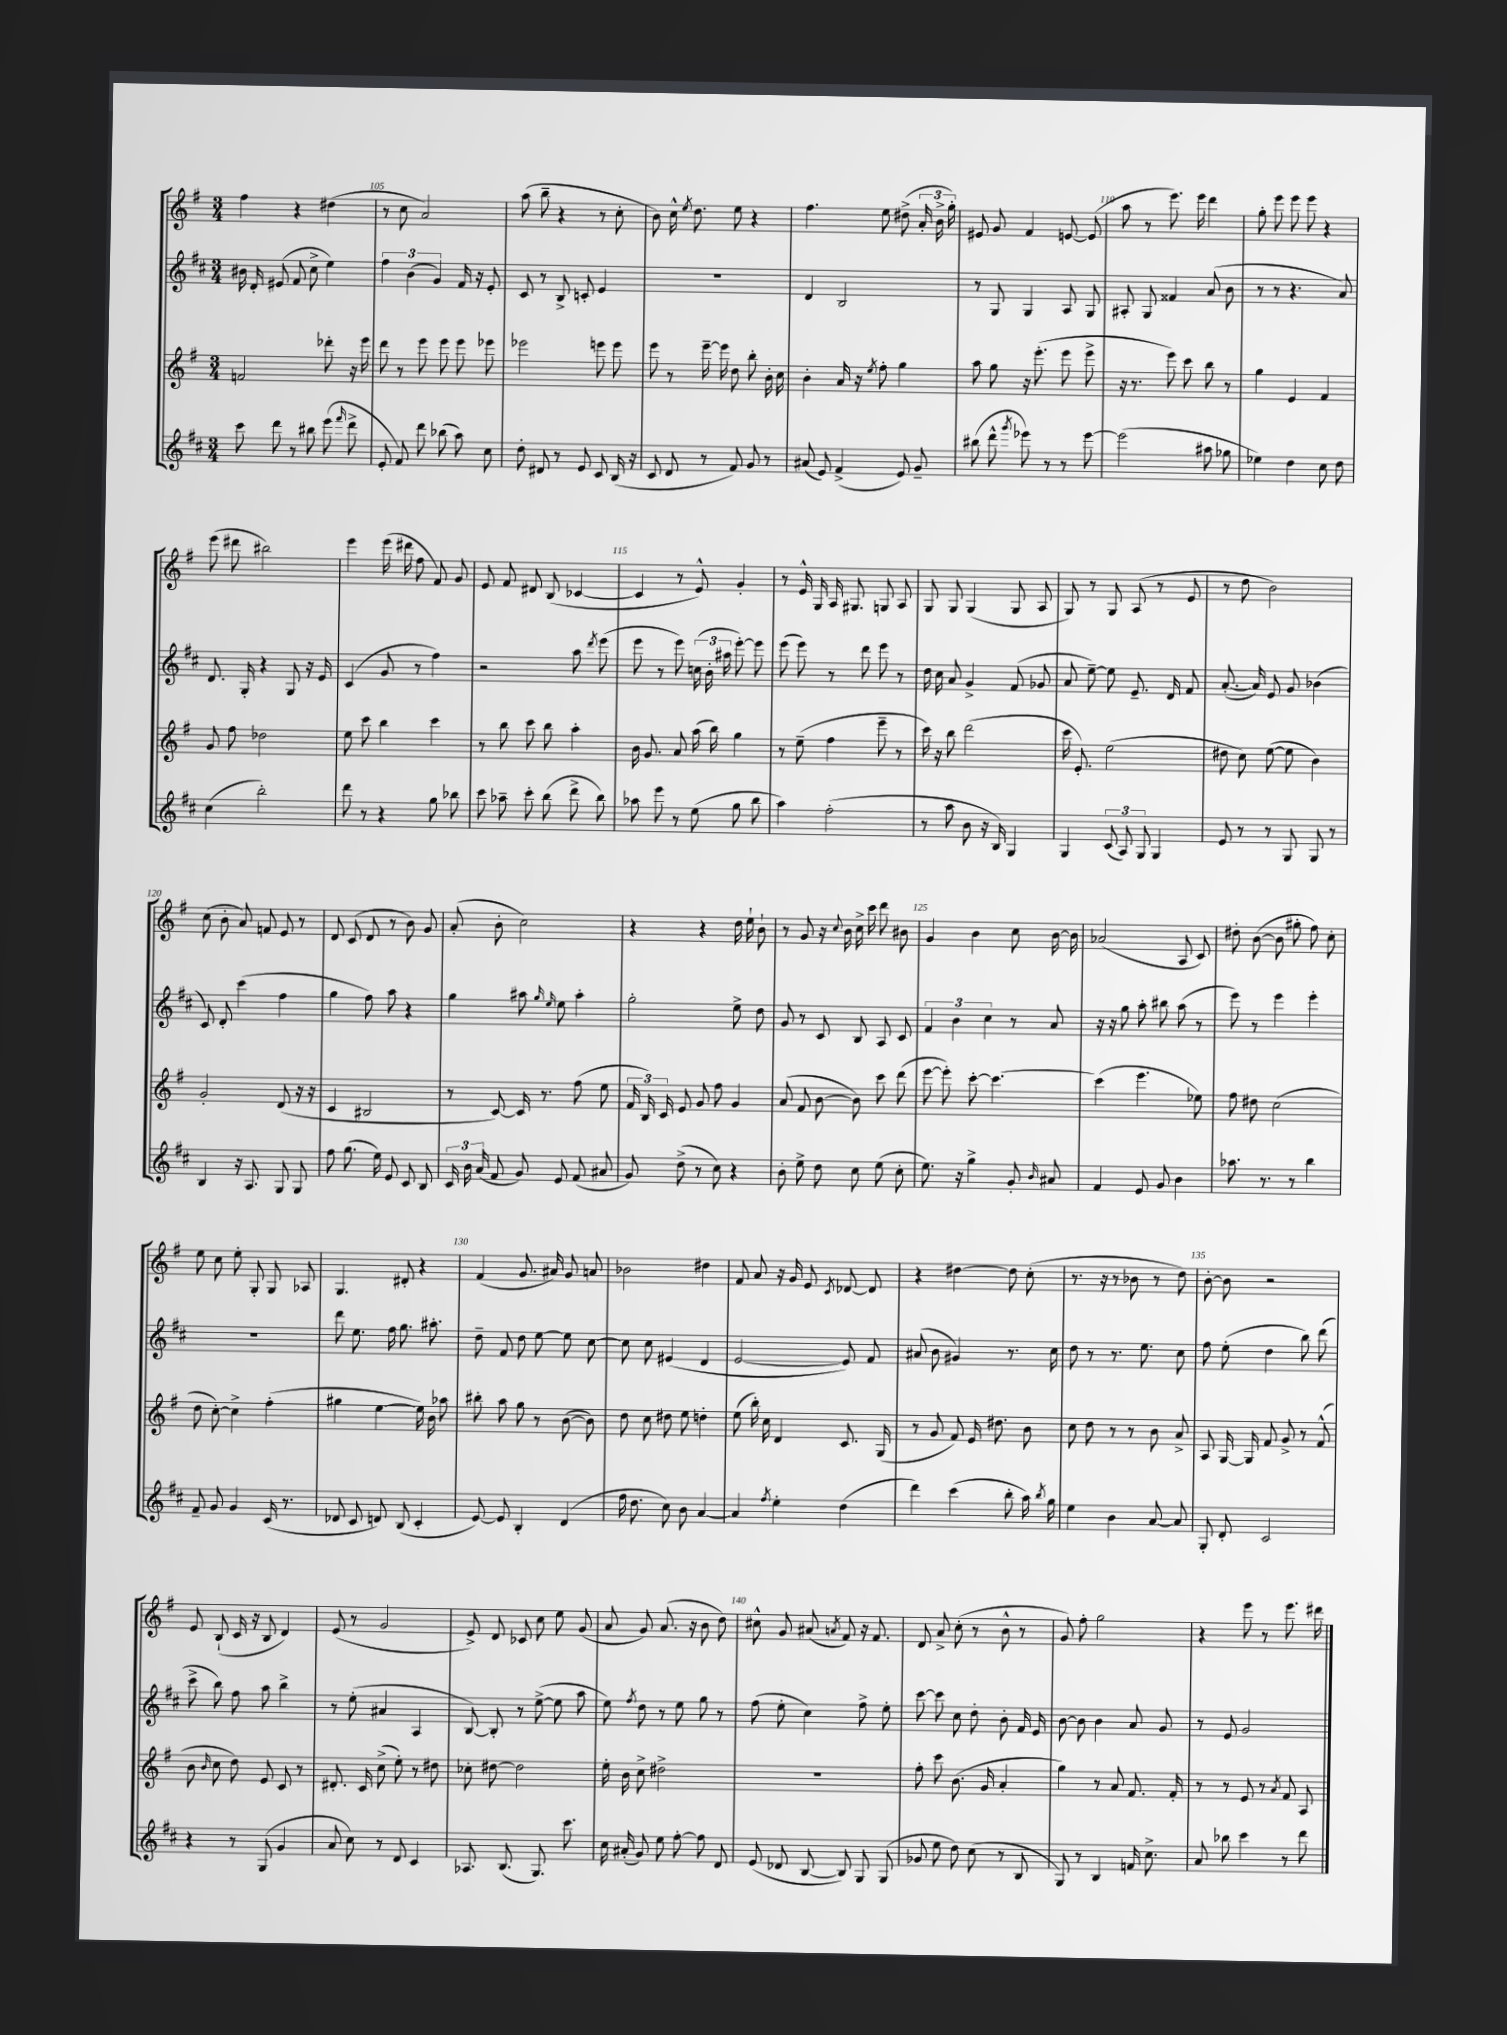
<<
\new StaffGroup <<
\new Staff = "s0" {
    \clef treble \key g \major \numericTimeSignature \time 3/4
    \autoBeamOff fis''4 r4 dis''4( |
    r8 c''8 a'2) |
    a''8( b''8-- r4 r8 c''8-. |
    b'8) c''16-^ \acciaccatura { e''8 } d''8. e''8 r4 |
    fis''4. e''8 dis''8->( \tuplet 3/2 { a'16-. b'16-> g''16-.) } |
    eis'8 g'8 fis'4 e'8~ e'8( |
    a''8 r8 e'''8.) e'''16 d'''4 |
    g''8-. e'''8 e'''8 e'''8 r4 |
    e'''8( dis'''8 bis''2) |
    e'''4 e'''16( dis'''16 fis''8 fis'8) g'8 |
    e'8 fis'8 dis'8 b8( ces'4~ |
    ces'4 r8 e'8-^) g'4-. |
    r8 e'16-^ g16 a16 gis8. g8 a8 |
    g8 g8 g4( g8 a8 |
    g8) r8 g8 a8( r8 e'8 |
    r8 d''8 b'2) |
    c''8( b'8-. a'8) f'8 e'8 r8 |
    d'8 c'8( d'8 r8 b'8) g'8 |
    a'8-.( b'8-. c''2) |
    r4 r4 d''16 e''16-! b'8-! |
    r8 g'8 r16 \appoggiatura { c''8 } b'16 c''16-> c'''16 d'''8 bis'8 |
    g'4 b'4 c''8 b'16~ b'16 |
    aes'2( a8 c'8) |
    dis''8-. b'8~( b'8 gis''8-. fis''8) c''8-. |
    e''8 c''8 e''8-. g8-. g8 aes8 |
    g4. dis'8-. r4 |
    fis'4( g'8. ais'16) g'8 a'8 |
    bes'2 dis''4 |
    fis'8 a'8 r16 g'16 e'8 \acciaccatura { c'8 } des'8~ des'8 |
    r4 dis''4~ dis''8 c''8-.( |
    r8. r16 r8 bes'8 r8 d''8) |
    b'8~-. b'8 r2 |
    e'8 b8-!( c'16 r16 b8 d'4) |
    e'8( r8 g'2 |
    e'8->) d'8 ces'8 c''8 e''8 g'8( |
    a'8 g'8) a'8.( r16 b'8 d''8) |
    cis''8-^ g'8 ais'8( \acciaccatura { a'8 } fis'8) r16 fis'8. |
    d'8 a'8-> c''8-.( r8 b'8-^ r8 |
    g'8) fis''8-. g''2 |
    r4 e'''8 r8 e'''8. dis'''16 \bar "|." |
}
\new Staff = "s1" {
    \clef treble \key d \major \numericTimeSignature \time 3/4
    \autoBeamOff bis'16 d'16-. eis'8( fis'8 cis''8-> e''4) |
    \tuplet 3/2 { fis''4 b'4( g'4) } fis'16 r16 e'8-. |
    cis'8 r8 b8-> c'8-. e'4 |
    R2. |
    d'4 b2 |
    r8 g8 g4 a8 g8 |
    ais8-. g8 fisis'4 a'8( b'8 |
    r8 r8 r4. a'8) |
    d'8. g16-. r4 g8 r16 e'16 |
    cis'4( g'8 r8 fis''4) |
    r2 a''8 \acciaccatura { d'''8 } e'''8( |
    e'''8 r8 e'''8) \tuplet 3/2 { c''16( b'16-. ais''16 } e'''8~-.) e'''8 |
    e'''8( e'''8) r8 d'''8 e'''8 r8 |
    d''16 cis''16 a'8 g'4-> fis'8( ges'8 |
    a'8 e''8~--) e''8 e'8.-- d'16 fis'8 |
    a'8.~-.( a'16) e'8 g'8 bes'4( |
    cis'8) d'8-. cis'''4( fis''4 |
    g''4 fis''8) a''8 r4 |
    g''4 ais''8 \grace { g''16 e''16 } e''8 ais''4-. |
    g''2-. e''8-> d''8 |
    g'8 r8 cis'8 b8 a8 cis'8 |
    \tuplet 3/2 { fis'4 b'4 cis''4 } r8 a'8 |
    r16 r16 g''8 a''8-. bis''8 a''8( r8 |
    e'''8) r8 e'''4 e'''4-. |
    r2. |
    d'''8 e''8. fis''16 g''8. ais''8.-. |
    d''8-- fis'8 d''8 e''8~ e''8 cis''8~ |
    cis''8 cis''8 eis'4( d'4 |
    e'2~ e'8) fis'8 |
    ais'8( b'8 gis'4) r8. cis''16 |
    d''8 r8 r8. e''8. cis''8 |
    fis''8 e''8-.( d''4 b''8) d'''8( |
    cis'''8-> b''8) fis''8 a''8 b''4-> |
    r8 e''8-.( ais'4 a4 |
    b8~) b8-. r8 e''8~->( e''8 a''8 |
    e''8) \acciaccatura { fis''8 } d''8 r8 e''8 g''8 r8 |
    fis''8( e''8-. cis''4) fis''8-> e''8-. |
    cis'''8~ cis'''8 cis''8 d''8-. b'8-. fis'16 e'16 |
    b'8~ b'8 b'4 a'8 g'8 |
    r8 e'8 g'2 \bar "|." |
}
\new Staff = "s2" {
    \clef treble \key g \major \numericTimeSignature \time 3/4
    \autoBeamOff f'2 des'''8-. r16 e'''16 |
    d'''8 r8 e'''8 e'''8 e'''8 ees'''8 |
    ees'''2 e'''8 e'''8 |
    e'''8 r8 e'''16~-- e'''16 d''8 b''8-. b'16-. c''16 |
    b'4-. a'16 r16 \acciaccatura { e''8 } fis''8-. g''4 |
    a''8 g''8 r16 e'''8.-.( e'''8 e'''8-> |
    r16 r8. e'''8) c'''8 b''8 r8 |
    g''4 e'4 fis'4 |
    g'8 fis''8 des''2 |
    e''8 c'''8 b''4 c'''4 |
    r8 b''8 c'''8 b''8 a''4-. |
    b'16 g'8. a'8 a''16( b''16) g''4 |
    r8 e''8--( fis''4 e'''8-- r8 |
    c'''16) r16 b''8 d'''2( |
    c'''16 e'8.-.) e''2( |
    dis''8 c''8) e''8~( e''8 b'4) |
    g'2-. d'8( r16 r16 |
    c'4 bis2 |
    r8 c'8~) c'16 r8. fis''8( e''8 |
    \tuplet 3/2 { fis'16 b16) c'16 } e'8 g'8 fis''8 g'4 |
    a'8( fis'8 b'8~ b'8) c'''8 d'''8( |
    e'''8~ e'''8-.) c'''8~-. c'''4.~ |
    c'''4( e'''4. ees''8) |
    fis''8 dis''8 c''2( |
    d''8 c''8~-.) c''4-> fis''4-.( |
    gis''4 e''4~ e''16) b'16 aes''8 |
    bis''8-. a''8 g''8 r8 b'8~( b'8) |
    d''8 c''8 dis''8 e''8 d''4-. |
    e''8( b''16-.) c''16 d'4 c'8. g16( |
    r8 g'8 fis'8) e'16 dis''8. b'8 |
    c''8 d''8 r8 r8 b'8 a'8-> |
    a8 g16~ g16 fis'8 g'8-> r8 fis'8-^( |
    b'8 \grace { b'16 } c''8 d''8) e'8 c'8 r8 |
    dis'8.-. c'16 c''8->( e''8-.) r8 dis''8 |
    ces''8-. dis''8~ dis''2 |
    e''16-. b'16 c''8-> dis''2-> |
    R2. |
    fis''8-. c'''8 b'8.( g'16 a'4-. |
    g''4) r8 a'8 fis'8. fis'16-. |
    r8 r8 e'8 r8 \acciaccatura { a'8 } fis'8 a8 \bar "|." |
}
\new Staff = "s3" {
    \clef treble \key d \major \numericTimeSignature \time 3/4
    \autoBeamOff cis'''8 d'''8 r8 bis''8 e'''8( \grace { fis'''16 } d'''8-> |
    e'8-. fis'8) d'''8 bes''8( a''8) cis''8 |
    d''8-. dis'8 r8 e'8 cis'8 b16( r16 |
    cis'8 d'8 r8 fis'8) g'8 r8 |
    ais'8( e'8) fis'4->( e'8) g'8-- |
    bis''8( d'''8-^ \acciaccatura { g'''8 } ees'''8) r8 r8 ees'''8~ |
    ees'''2( ais''8 ges''8 |
    ees''4) d''4 cis''8 d''8 |
    cis''4( b''2-.) |
    d'''8 r8 r4 g''8 bes''8 |
    cis'''8 aes''8-- cis'''8-. b''8( d'''8-> b''8) |
    aes''8 e'''8 r8 e''8( g''8 b''8 |
    a''4) fis''2-.( |
    r8 a''8 b'8 r16 b16) g4 |
    g4 \tuplet 3/2 { cis'8( a8) g8 } g4 |
    e'8 r8 r8 g8 g8 r8 |
    b4 r16 a8. g8 g8 |
    fis''8 g''8.( e''16) e'8 cis'8 b8 |
    \tuplet 3/2 { cis'16 b'16 a'16( } fis'8 g'8) e'8 fis'8( ais'8 |
    g'8) d''8->( r8 cis''8) r4 |
    b'8-. e''8-> d''8 cis''8 e''8( cis''8-. |
    e''8.) r16 g''4-> g'8-. \grace { b'16 } ais'8 |
    fis'4 e'8 g'8 b'4 |
    aes''8. r8. r8 b''4 |
    fis'8-- g'8 g'4 cis'16( r8. |
    des'8 cis'8 d'8) b8( cis'4-. |
    e'8~) e'8 b4-. d'4( |
    fis''16 d''8. cis''8) b'8 a'4~ |
    a'4 \acciaccatura { fis''8 } e''4-. d''4( |
    d'''4) cis'''4( b''8-. a''16) \acciaccatura { b''8 } g''16 |
    e''4 b'4 a'8~ a'8 |
    g8-. d'8-. cis'2 |
    r4 r8 g8( g'4 |
    a'8 cis''8) r8 d'8 cis'4 |
    aes8. b8.( g8.) cis'''8. |
    cis''16 ais'16-.( g'8) e''8 fis''8~-. fis''8 d'8 |
    e'8( des'8 b8~ b8) g8 g8( |
    ges'8 e''8 d''8) cis''8( r8 b8 |
    g8) r8 b4 f'16 cis''8.-> |
    a'8 bes''8 cis'''4 r8 d'''8 \bar "|." |
}
>>
>>
\layout { \context { \Score currentBarNumber = #104 \override BarNumber.break-visibility = ##(#f #t #t) barNumberVisibility = #(every-nth-bar-number-visible 5) } }
